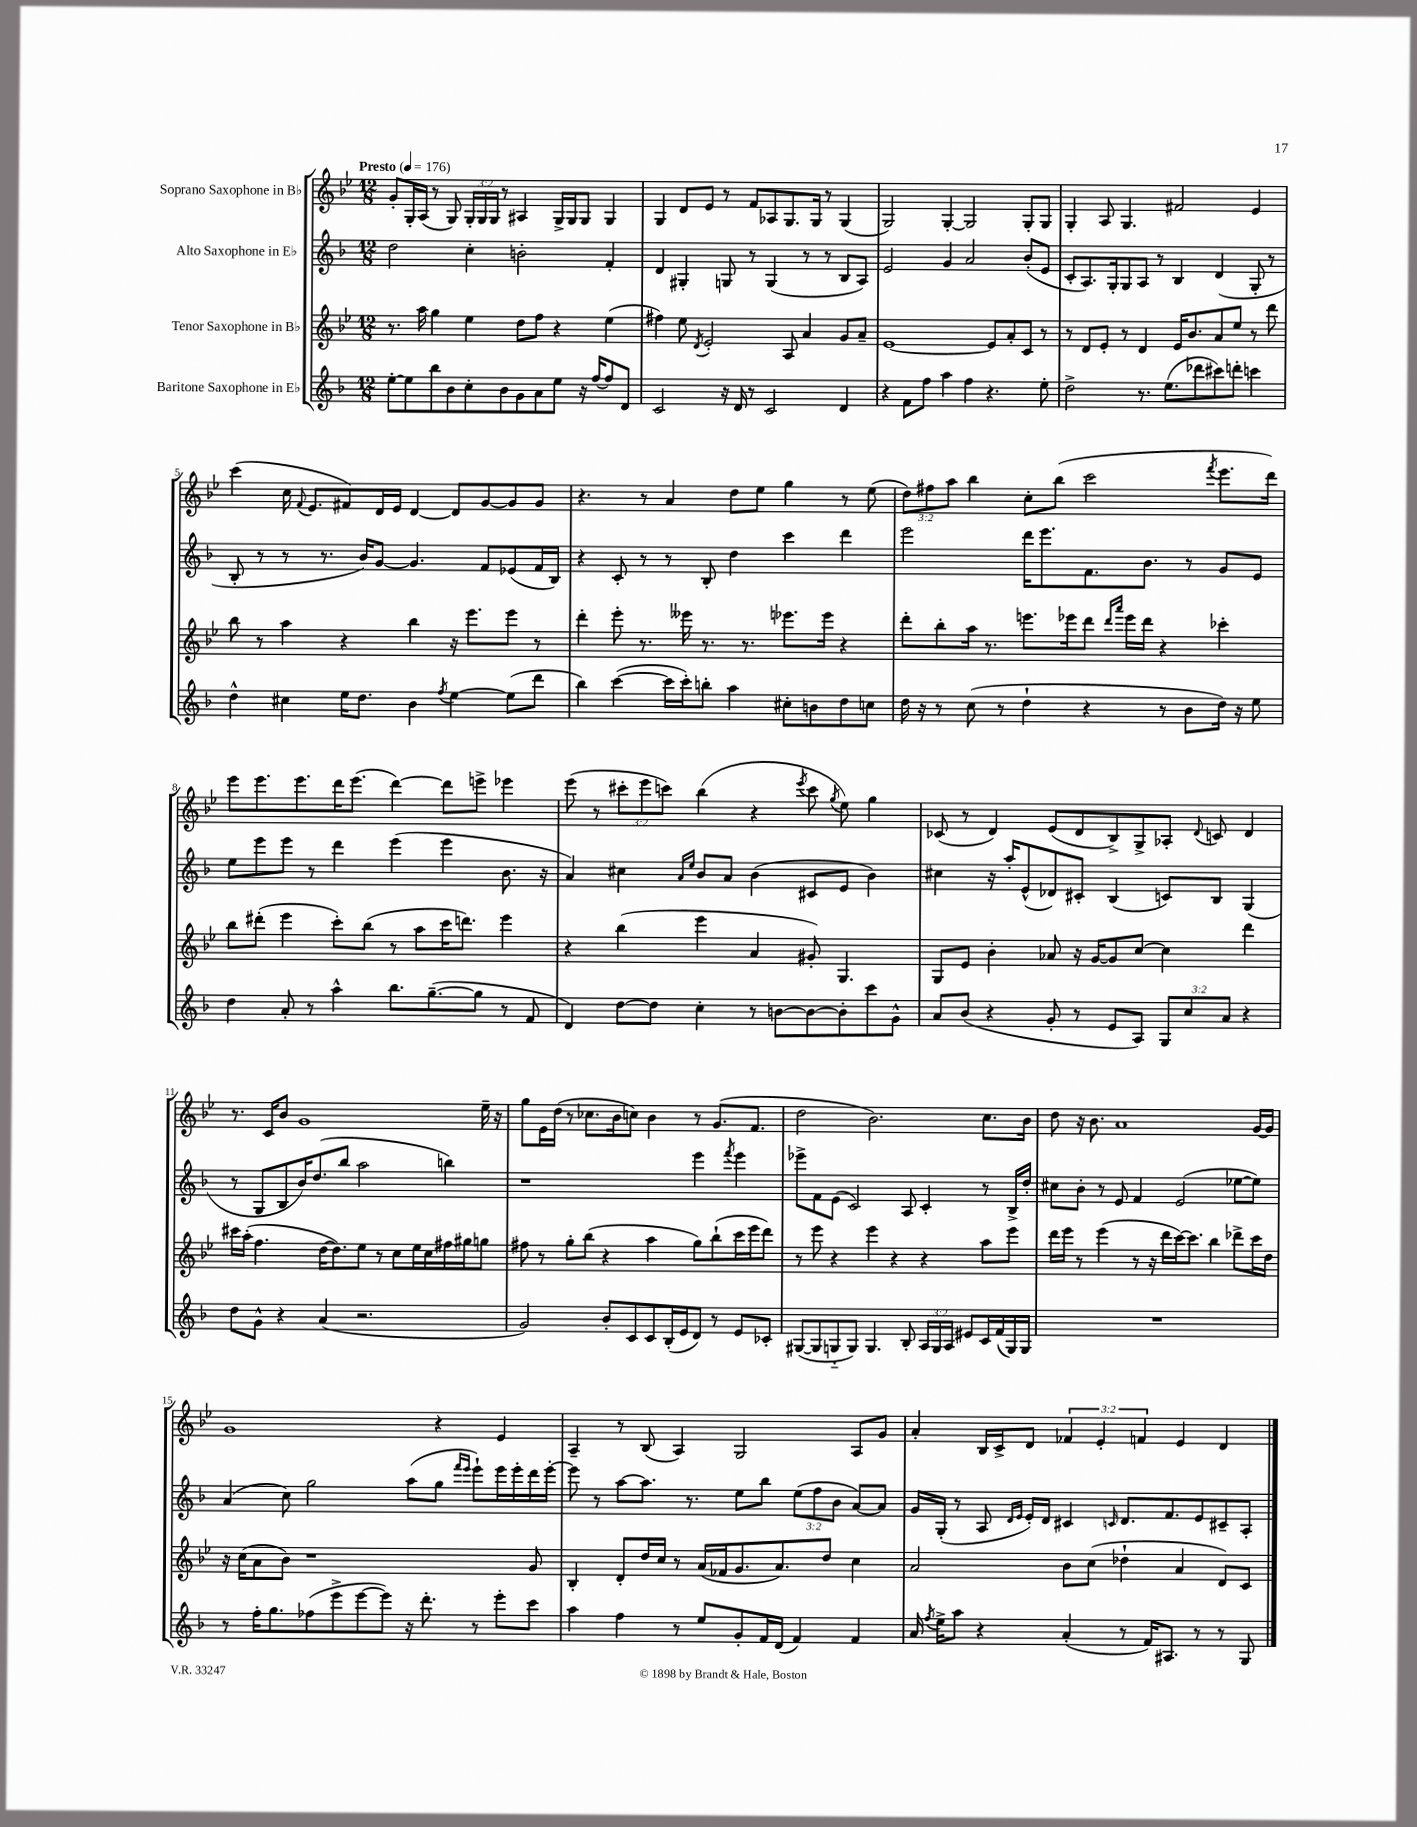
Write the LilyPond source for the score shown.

<<
\new StaffGroup <<
\new Staff = "s0" \with { instrumentName = "Soprano Saxophone in Bb" } {
    \clef treble \key bes \major \numericTimeSignature \time 12/8 \override Staff.TupletNumber.text = #tuplet-number::calc-fraction-text \tempo "Presto" 4 = 176
    \autoBeamOff g'8[-. g16-. a16]( r8 g8) \tuplet 3/2 { g16[-. g16 g16] } r8 ais4 g16[-> g16 g8] g4 |
    g4 d'8[ ees'8] r8 f'8[ aes8 g8. g16] r8 g4( |
    g2) g4~-. g2 g8[-. g8] |
    g4-. a8 g4. fis'2 ees'4 |
    c'''4( c''16 \appoggiatura { f'8 } ees'8.[ fis'8) d'16 ees'16] d'4~ d'8[ g'8~ g'8 g'8] |
    r4. r8 a'4 d''8[ ees''8] g''4 r8 ees''8( |
    \tuplet 3/2 { d''8[) fis''8 a''8] } bes''4 c''8[-. bes''8]( c'''2 \acciaccatura { f'''8 } ees'''8.[ d'''16]) |
    ees'''8[ ees'''8. ees'''8. d'''16 ees'''8.]( d'''4~) d'''8[ e'''8]-> ees'''4 |
    ees'''8( r8 \tuplet 3/2 { cis'''8[-. ees'''8 c'''8]) } bes''4( r4 \acciaccatura { ees'''8 } c'''8 \acciaccatura { g''8 } ees''8) g''4 |
    ces'8( r8 d'4) ees'8[( d'8 bes8->) g8-> aes8]-. \appoggiatura { d'8 } c'8 d'4 |
    r8. c'16[ bes'8] g'1 ees''16-- r16 |
    g''8[ ees'16 d''16]( r8 ces''8.[ bes'16 c''8]) bes'4 r8 g'8.[( f'8.] |
    d''2 bes'2.) c''8.[ bes'16] |
    d''8 r16 bes'8. a'1 g'16[~ g'16] |
    g'1 r4 ees'4 |
    a4-- r8 bes8( a4) g2 a8[ g'8] |
    a'4-. bes16[ c'16-> d'8] \tuplet 3/2 { fes'4 ees'4-. f'4 } ees'4 d'4 \bar "|." |
}
\new Staff = "s1" \with { instrumentName = "Alto Saxophone in Eb" } {
    \clef treble \key f \major \numericTimeSignature \time 12/8 \override Staff.TupletNumber.text = #tuplet-number::calc-fraction-text
    \autoBeamOff d''2 c''4-. b'2-. f'4-. |
    d'4 gis4-. g8 r8 g4( r8 r8 bes8[ a8]) |
    e'2 g'4 a'2 bes'8[-.( e'8] |
    c'8[-. a8.) g16-. g8 a8] r8 bes4 d'4( g8-. r8 |
    bes8-. r8 r8 r8. bes'16[) g'8]~ g'4. f'8[ ees'8( f'16 bes16]) |
    r4 c'8-. r8 r8 bes8-. d''4 c'''4 d'''4 |
    e'''2 d'''16[ e'''8. f'8. bes'8.] r8 g'8[ e'8] |
    e''8[ e'''8 e'''8] r8 d'''4 e'''4( e'''4 bes'8. r16 |
    a'4) cis''4 \grace { a'16[ e''16] } bes'8[ a'8] bes'4( cis'8[ e'8] bes'4) |
    cis''4 r16 a''16[-. e'8-^( des'8) cis'8]-. bes4( c'8[) bes8] g4( |
    r8 g8[ bes8 bes'16) d''8.( bes''8] a''2 b''4) |
    r1 e'''4 \acciaccatura { f'''8 } e'''4 |
    ees'''8[-> f'8 e'8]( c'2) a8 c'4-. r8 bes16[-> d''16]-. |
    cis''8[ bes'8]-. r8 e'8 f'4 e'2( ees''8[~ ees''8]) |
    a'4( c''8) g''2 a''8[( g''8] \grace { f'''16[ e'''16] } e'''8[-!) e'''16 e'''16-. d'''16 e'''16]~-. |
    e'''8 r8 a''8[~ a''8.] r8. e''8[ bes''8] \tuplet 3/2 { e''8[( f''8 bes'8] } a'8[~) a'8] |
    g'16[ g16]-.( r8 a8 \grace { d'16[ e'16] } e'16[-.) d'16] cis'4 \grace { c'16 } d'8.[ f'8. e'8 cis'8-- a8]-. \bar "|." |
}
\new Staff = "s2" \with { instrumentName = "Tenor Saxophone in Bb" } {
    \clef treble \key bes \major \numericTimeSignature \time 12/8
    \autoBeamOff r8. a''16 g''4 ees''4 d''8[ f''8] r4 ees''4( |
    fis''4) ees''8 \acciaccatura { d'8 } ees'2-. a8 a'4 g'8[ a'8]-- |
    ees'1~ ees'8[ a'8-. c'8] r8 |
    r8 d'8[ ees'8]-. r8 d'4 ees'16[ bes'8. a'8 ees''8] r8 d'''8 |
    bes''8 r8 a''4 r4 bes''4 r16 ees'''8.[ ees'''8] r8 |
    d'''4-. ees'''8-. r8. eeses'''16 r8. r8. ees'''8.[ ees'''16] r4 |
    d'''8[-. bes''8-. a''16] r8. e'''8.[ ees'''16 d'''8] \grace { d'''16[ a'''16] } ees'''16[ d'''16] r4 ces'''4-. |
    bes''8[ dis'''8]-.( ees'''4 c'''8[-.) bes''8]( r8 a''8[ c'''16 d'''8.]) ees'''4 |
    r4 bes''4( ees'''4 a'4 gis'8-.) g4. |
    g8[ ees'8] bes'4-. aes'8 r16 g'16[~ g'8 c''8]~ c''4 d'''4 |
    cis'''16[ a''16]-.( f''4. d''16[~ d''8.) ees''8] r8 c''8[ ees''16 c''16 fis''16 gis''16 g''8] |
    fis''8 r8 g''8[-. bes''8]( r4 a''4 g''8[) bes''8-!( c'''16 ees'''16 d'''8]) |
    r8 ees'''8 r4 ees'''4 r4 r4 a''8[ ees'''8] |
    d'''16[ ees'''16] r8 ees'''4( r8 r16 d'''16[ c'''16~) c'''8.] bes''4 des'''8[-> c'''16 d''16] |
    r16 c''16[( a'8 bes'8]) r1 g'8 |
    bes4-. d'8[-. d''16 c''16] r8 a'16[( fes'16 g'8. a'8.) d''8] c''4 |
    a'2 bes'8[ c''8]( des''4-! a'4 d'8[) c'8] \bar "|." |
}
\new Staff = "s3" \with { instrumentName = "Baritone Saxophone in Eb" } {
    \clef treble \key f \major \numericTimeSignature \time 12/8 \override Staff.TupletNumber.text = #tuplet-number::calc-fraction-text
    \autoBeamOff e''8[~-. e''8 bes''8 bes'8 c''8-. bes'8 g'8 a'8 e''8] r16 f''16[~ f''8 d'8] |
    c'2 r16 d'16 r8 c'2 d'4 |
    r4 f'8[ f''8] a''4 f''4 r4. e''8-. |
    d''2-> r8. e''8.[( des'''8 cis'''8) d'''8]-. c'''4 |
    d''4-^ cis''4 e''16[ d''8.] bes'4 \acciaccatura { f''8 } e''4~ e''8[( d'''8] |
    bes''4) c'''4~( c'''16[ c'''16-.) b''8]-. a''4 cis''8[-. b'8 d''8 c''8] |
    d''16 r16 r8 c''8( r8 d''4-! r4 r8 bes'8[ d''16]) r16 e''8 |
    d''4 a'8-. r8 a''4-^ bes''8.[ g''8.~--( g''8] r8 f'8 |
    d'4) d''8[~ d''8] c''4-. r8 b'8[~ b'8~ b'8-. c'''8 g'8]-^ |
    a'8[ bes'8]( r4 g'8-. r8 e'8[ a8]) \tuplet 3/2 { g8[ c''8 a'8] } r4 |
    d''8[ g'8]-^ r4 a'4( r2. |
    g'2) bes'8[-. c'8 c'8 bes16-.( e'16 d'8]) r8 e'8[ ces'8]-. |
    gis8[~( gis8 g8-_ g8]) g4. bes8-. \tuplet 3/2 { a16[ g16 a16] } eis'8[ c'16 f'16( g16) g16] |
    R1. |
    r8 f''16[-. g''8. fes''8( e'''8-> e'''8~ e'''8]) r16 d'''8.-. r8 e'''8[-. c'''8] |
    a''4 f''4 r8 e''8[ g'8-. f'16 d'16]( f'4) f'4 |
    a'16 \acciaccatura { f''8 } e''16[-> a''8] r4 a'4-.( r8 f'16[) ais8.] r8 r8 g8 \bar "|." |
}
>>
>>
